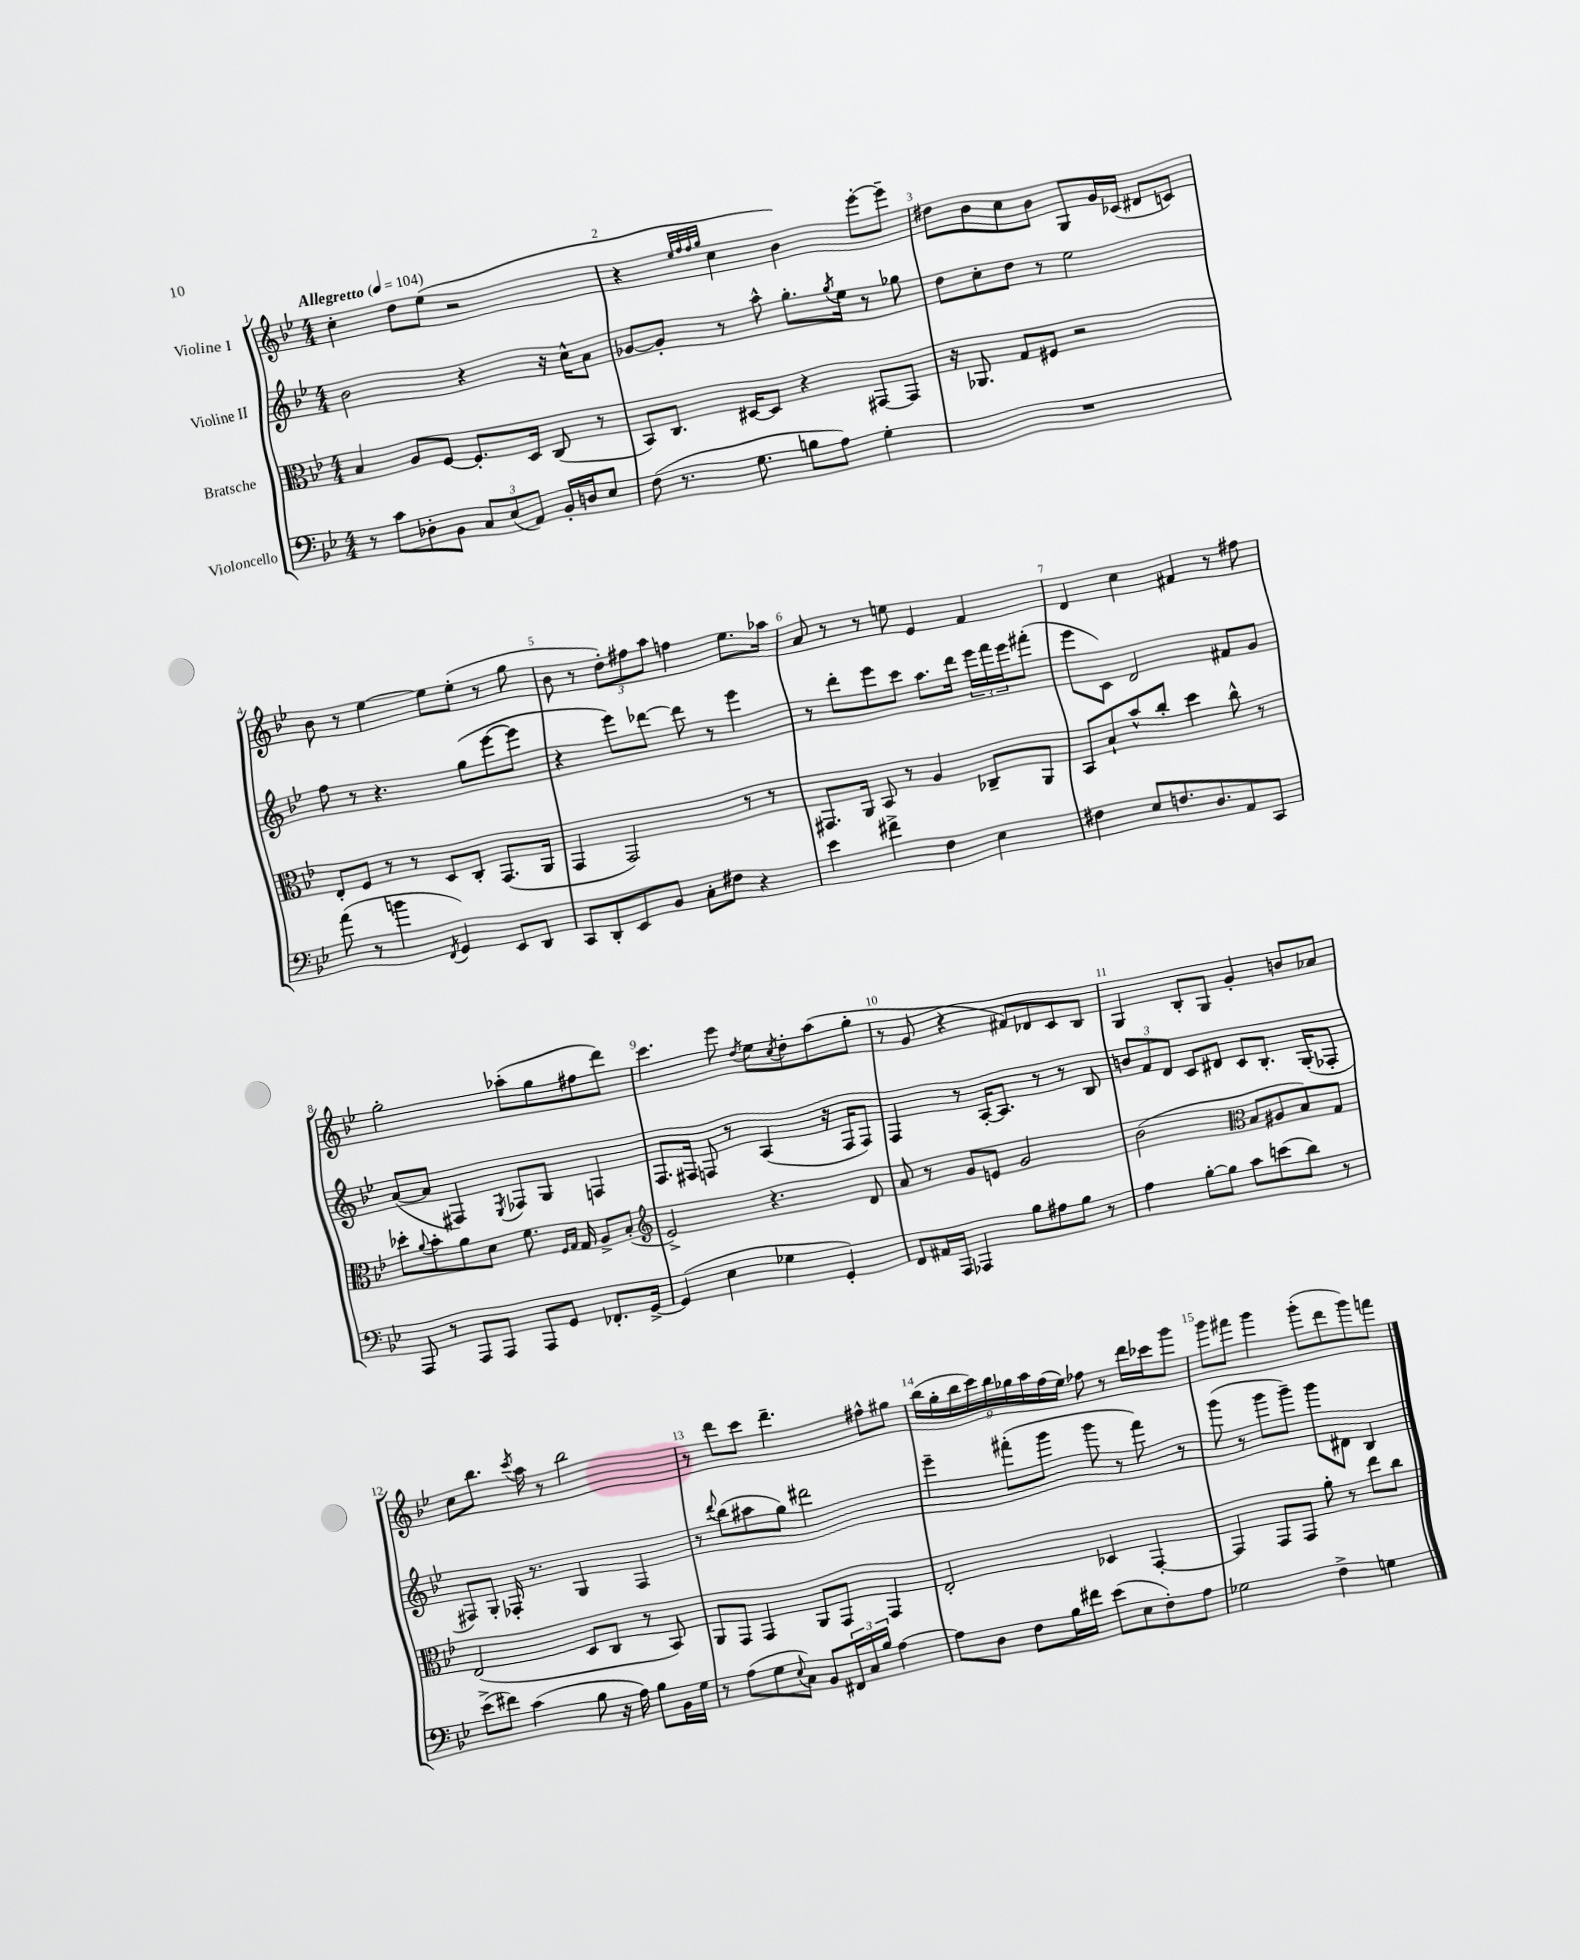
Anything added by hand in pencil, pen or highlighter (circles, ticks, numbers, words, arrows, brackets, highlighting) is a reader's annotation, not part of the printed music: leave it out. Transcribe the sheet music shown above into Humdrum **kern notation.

**kern	**kern	**kern	**kern
*staff4	*staff3	*staff2	*staff1
*clefF4	*clefC3	*clefG2	*clefG2
*k[b-e-]	*k[b-e-]	*k[b-e-]	*k[b-e-]
*M4/4	*M4/4	*M4/4	*M4/4
*MM104	*MM104	*MM104	*MM104
8r	4B-	2b-	4cc'
8c	.	.	.
8D-'	8A	.	8dd
8BB-	[8F	.	(8ee-
12C	8.F']	4r	2r
(12E-	.	.	.
12AA)	.	.	.
.	16D	.	.
16BB-'	(8C	16r	.
16D	.	16cc^^	.
8E-	8r	8a	.
=	=	=	=
(8F	8BB-)	[8g-	4r
8.r	8.C	8g-']	.
.	.	.	32qqee-
.	.	.	32qqff
.	.	.	32qqff
.	.	.	32qqgg
.	.	8r	4cc
8.G	[16D#	.	.
.	8D#]	8aa^^	.
8B	4r	8.gg'	4b-)
8A)	.	.	.
.	.	8qgg	.
.	.	16ee-	.
4G'	[8GG#	8r	[8eee-'
.	8GG#]	8gg-	8eee-~]
=	=	=	=
1r	16r	8dd	8dd#
.	8.AA-	.	.
.	.	8cc'	8b-
.	8G	8dd	8cc
.	8F#	8r	8b-
.	2r	2ee-	8G
.	.	.	16g
.	.	.	(16c-
.	.	.	8d#
.	.	.	8c)
=	=	=	=
(8a	8E-'	8ff	8b-
8r	8F	8r	8r
4b	8r	4.r	[4ee-
.	8r	.	.
8qFF	.	.	.
4GG)	8D	.	8ee-]
.	8C'	(8gg	(8ee-'
8EE-	(8.GG	[8eee-	8r
8DD	.	8eee-]	8gg
.	16AA	.	.
=	=	=	=
8CC	4GG	4r	8b-
8DD'	.	.	8r
8EE-	2GG)	8eee-)	12dd')
.	.	.	12ff#
8BB-	.	[8ddd-	.
.	.	.	12aa
8C'	.	8ddd-]	4ff
8F#	.	8r	.
4r	8r	4eee-	8.ee-
.	8r	.	.
.	.	.	16aa-
=	=	=	=
4e-	8.GG#	8r	8a
.	.	8ddd'	8r
.	16AA	.	.
4f#^	8BB-	8eee-	8r
.	8r	8ccc	8ee
4F	4A	8.aa	4e-
.	.	16ddd	.
4E-	8C-~	24eee-	4f
.	.	24fff	.
.	.	24eee-	.
.	8AA	(8fff#'	.
=	=	=	=
4F#	8BB-	8eee-	4d
.	8B-`	8c)	.
8E-	8b-^^	2d	4cc
8.F	8cc'	.	.
.	4dd	.	4f#
8.D	.	.	.
8AA	8cc^^	8f#	8r
8CC	8r	8g	8ff#
=	=	=	=
8AAA	8dd-'	([8a	2gg'
.	8qqa	.	.
8r	8b-'	8a]	.
8AAA	8a	4F#)	.
8AAA	8d	.	.
.	.	8qE-	.
8AAA	8.f	8F-	(8aa-'
8GG	.	8G	8gg
.	16qqF	.	.
.	16qqG	.	.
.	16G	.	.
8.FF-'	8A^	4F	8ff#
.	(8B-'	.	8ddd)
[16GG^	.	.	.
=	=	=	=
*	*clefG2	*	*
(4GG]	2e-^)	8.F	4.ccc
.	.	16F#	.
4E-	.	8F	.
.	.	8r	8eee-
.	.	.	8qdd
4G-	4.r	(4A	8ee-
.	.	.	8qcc
.	.	.	8dd'
4GG')	.	16r	(8aa
.	.	16F	.
.	8d	8F)	8gg'
=	=	=	=
8FF	8a	4F	8r
16AA#	8r	.	8g
16AAA	.	.	.
4AAA-	8g	8r	4r
.	8e	[16A'	.
.	.	8.A]	.
8B-	2g	.	8f#)
8A#	.	8r	8d-
8B-	.	8r	8c
8r	.	8B-	8B-
=	=	=	=
4A	(2b-	12b	4G
.	.	12f	.
.	.	12d	.
[8B-'	.	8c	8B-'
8B-]	.	8d#	8G
*	*clefC3	*	*
8c	8B-	8c	4g'
(8e	8A#	8.B-'	.
8d)	8B-)	.	8b
.	.	(16G'	.
8r	8G	8F-'	8a-
=	=	=	=
(8e-^	(2E-	8F#)	8cc
8f#)	.	8G'	8.bb-
(4c	.	16F-'	.
.	.	.	8qccc
.	.	8.r	16aa
.	.	.	8r
8B-	8D	4G	2bb-
16r	8C	.	.
16A)	.	.	.
8B-	8r	4F-	.
16BB-	8BB-)	.	.
16G	.	.	.
=	=	=	=
8r	8AA	8r	8r
.	.	8qqddd	.
(8A	8GG	(8bb-	8ddd
8G	4GG	8aa#	8ccc
8qqE-	.	.	.
8C)	.	8gg)	4.ddd~
8BB-	8AA	2ddd#	.
24FF#	8GG	.	.
24C	.	.	.
24B-	.	.	.
[4A	4GG	.	8ff#^^
.	.	.	8gg#
=	=	=	=
8A]	2E-'	4eee-~	(18bb-
.	.	.	18gg'
.	.	.	18bb-
8D	.	.	.
.	.	.	18ccc)
.	.	.	18bb-
8F	.	(8fff#'	.
.	.	.	18gg-
.	.	.	18aa
16B-	.	8ggg	.
.	.	.	(18ff
16f#	.	.	.
.	.	.	18ee-)
(8e-	4D-	8ggg	8ff-
8E-	.	8r	8r
8F')	[4GG'	8fff#)	16ddd
.	.	.	16ccc-
8A	.	8r	8ggg
=	=	=	=
2G-	4GG]	(8ggg	8ggg
.	.	8r	8fff#
.	8GG	8ggg	4ggg
.	8GG	8ggg~)	.
4F^	8a'	8ggg	(8ggg'
.	8r	8d#	8ddd
4G	8ee-	4B-	8ggg)
.	8cc	.	8fff
==	==	==	==
*-	*-	*-	*-
